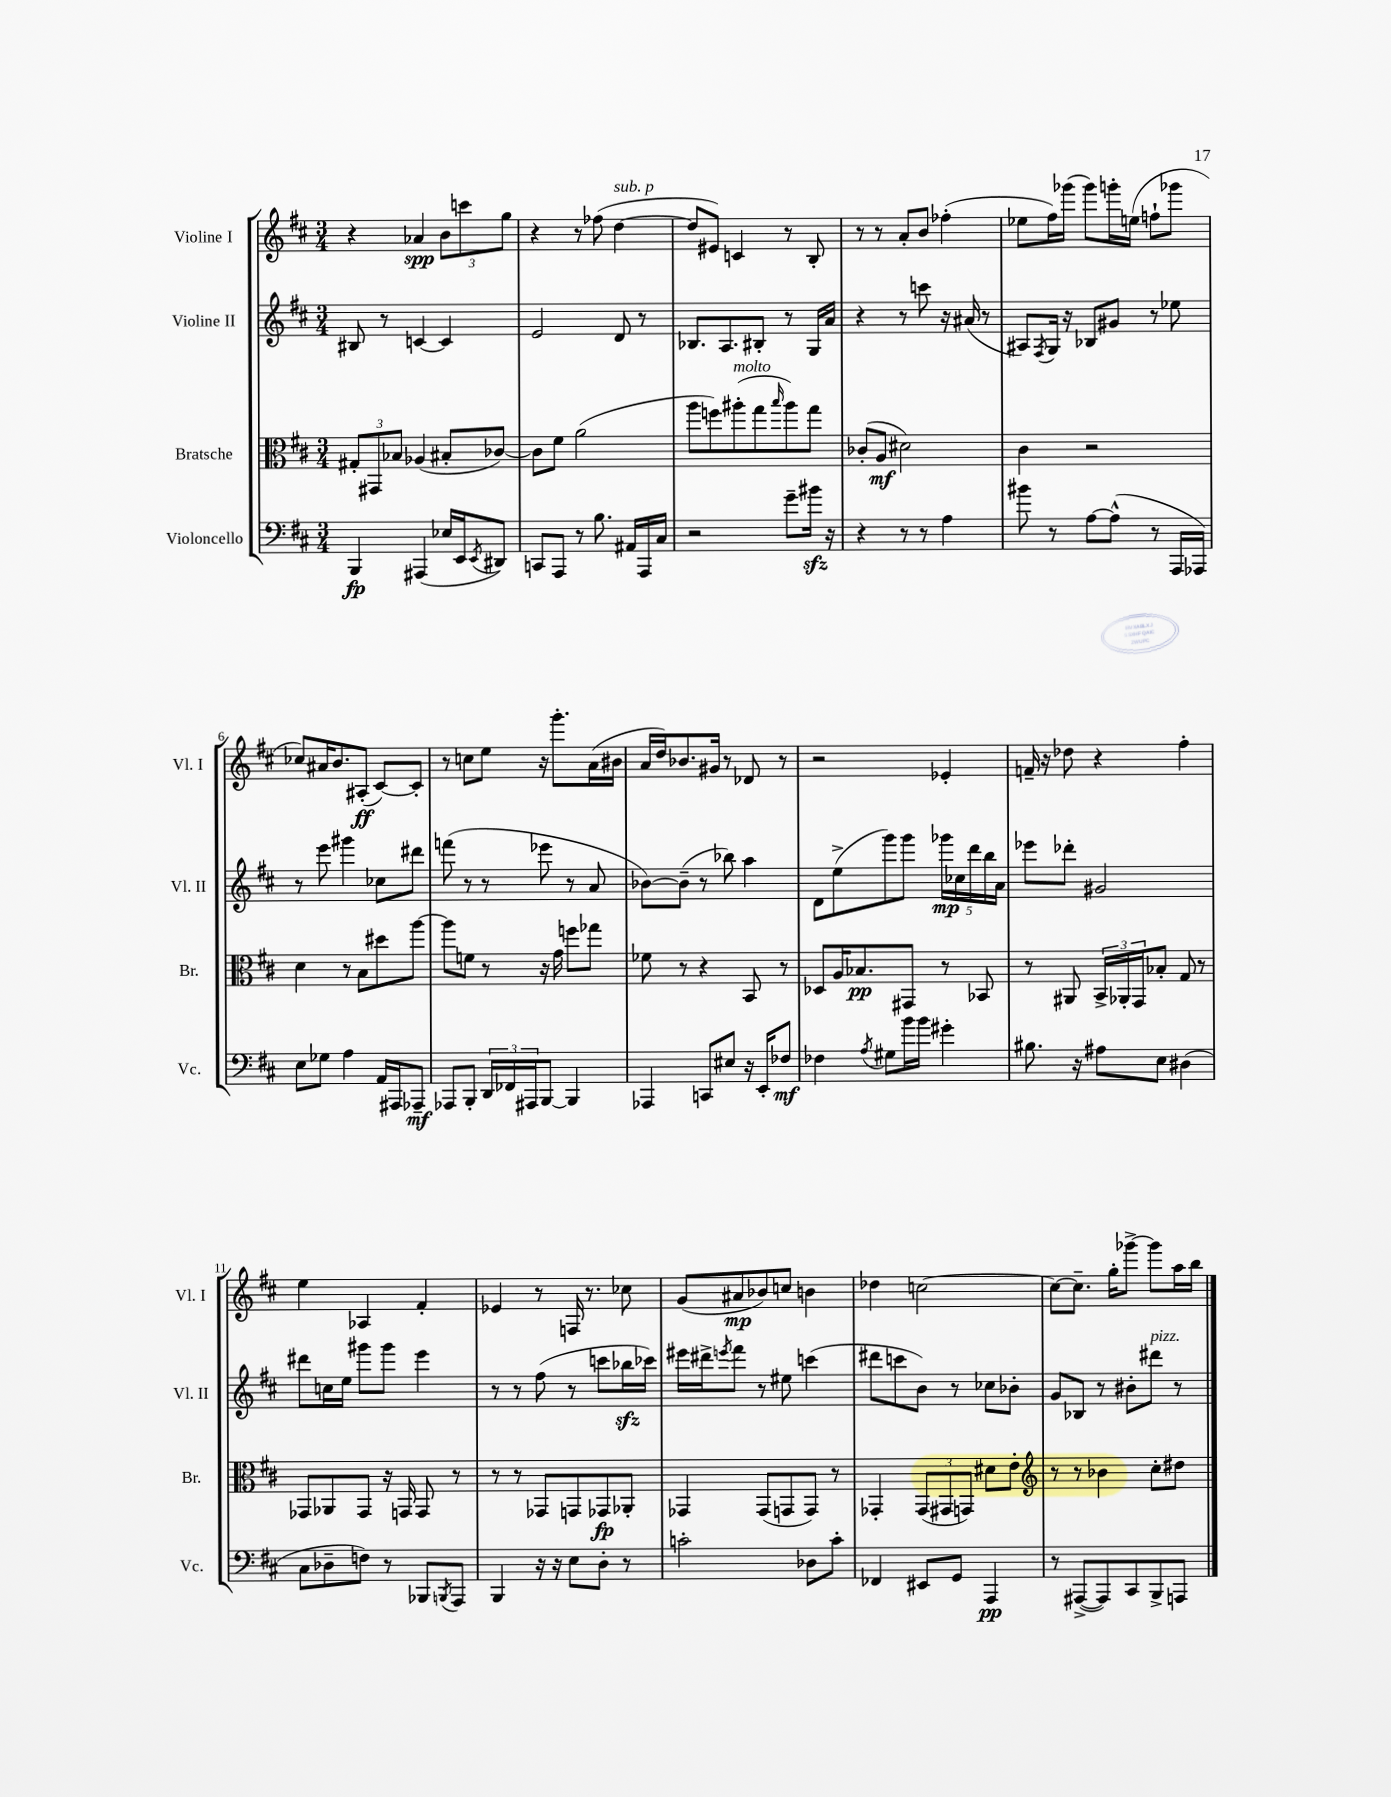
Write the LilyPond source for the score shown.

<<
\new StaffGroup <<
\new Staff = "s0" \with { instrumentName = "Violine I" shortInstrumentName = "Vl. I" } {
    \clef treble \key d \major \numericTimeSignature \time 3/4
    r4 aes'4\spp \tuplet 3/2 { b'8 c'''8 g''8 } |
    r4 r8 fes''8( d''4~^\markup { \italic "sub. p" } |
    d''8 eis'8) c'4 r8 b8-. |
    r8 r8 a'8-. b'8 fes''4-.( |
    ees''8 fis''16) ges'''16( ges'''8) g'''16-. e''16( f''8-! ges'''8 |
    ces''8) ais'16 b'8. ais8-.\ff( cis'8~) cis'8-. |
    r8 c''8 e''8 r16 g'''8.-. a'16( bis'16 |
    a'16 d''16) bes'8. gis'16 r8 des'8 r8 |
    r2 ees'4-. |
    f'16-- r16 des''8 r4 fis''4-. |
    e''4 aes4 fis'4-. |
    ees'4 r8 f16 r8. ces''8 |
    g'8( ais'8\mp bes'8) c''8 b'4 |
    des''4 c''2~ |
    c''8~ c''8.-- g''16-. ges'''8~-> ges'''8 a''16 b''16 \bar "|." |
}
\new Staff = "s1" \with { instrumentName = "Violine II" shortInstrumentName = "Vl. II" } {
    \clef treble \key d \major \numericTimeSignature \time 3/4
    bis8 r8 c'4~ c'4 |
    e'2 d'8 r8 |
    bes8. a8. bis8-. r8 g16 a'16 |
    r4 r8 c'''8 r16 ais'16( r8 |
    ais8) \acciaccatura { fis8 } g16 r16 bes8 gis'8 r8 ees''8 |
    r8 e'''8 gis'''4 ces''8 dis'''8 |
    f'''8( r8 r8 ees'''8 r8 a'8 |
    bes'8~) bes'8--( r8 bes''8) a''4 |
    d'8 e''8->( g'''8) g'''8 \tuplet 5/4 { ges'''16\mp ces''16 d'''16 b''16 a'16 } |
    ees'''8 des'''8-. gis'2 |
    dis'''8 c''16 e''16 gis'''8 gis'''8 e'''4 |
    r8 r8 fis''8( r8 c'''8 bes''16\sfz ces'''16) |
    eis'''16 dis'''16-> \acciaccatura { e'''8 } fis'''8 r8 eis''8 c'''4( |
    dis'''8 c'''8 b'8) r8 ces''8 bes'8-. |
    g'8 bes8 r8 bis'8-. dis'''8^\markup { \italic "pizz." } r8 \bar "|." |
}
\new Staff = "s2" \with { instrumentName = "Bratsche" shortInstrumentName = "Br." } {
    \clef alto \key d \major \numericTimeSignature \time 3/4
    \tuplet 3/2 { gis8-. gis,8 bes8 } aes4( bis8-. ces'8~) |
    ces'8 fis'8 a'2( |
    a''8 f''8) ais''8-.^\markup { \italic "molto" }( g''8 \grace { b''16 } ais''8) g''8 |
    ces'8-.( a8\mf dis'2) |
    cis'4 r2 |
    d'4 r8 b8 dis''8 a''8~ |
    a''8 f'8 r8 r16 g'16 f''8 ges''8 |
    fes'8 r8 r4 b,8 r8 |
    des8 a16 bes8.\pp gis,8 r8 bes,8 |
    r8 ais,8 \tuplet 3/2 { b,16-> aes,16-. g,16 } bes8-. g8 r8 |
    ges,8 aes,8 ges,8 r16 g,16 g,8 r8 |
    r8 r8 ges,8 g,8 ges,8\fp aes,8-. |
    ges,4 ges,8( g,8 g,8) r8 |
    ges,4-. \tuplet 3/2 { ges,8( gis,8 g,8) } dis'8 e'8-. |
    \clef treble r8 r8 bes'4 cis''8-. dis''8 \bar "|." |
}
\new Staff = "s3" \with { instrumentName = "Violoncello" shortInstrumentName = "Vc." } {
    \clef bass \key d \major \numericTimeSignature \time 3/4
    b,,4\fp ais,,4( ees16 e,16 \acciaccatura { e,8 } dis,8) |
    c,8 a,,8 r8 b8. ais,16 a,,16 cis16 |
    r2 g'8-- bis'16\sfz r16 |
    r4 r8 r8 a4 |
    bis'8 r8 a8~ a8-^( r8 a,,16 aes,,16) |
    e8 ges8 a4 a,16 ais,,16 aes,,8--\mf |
    aes,,8 b,,8-. \tuplet 3/2 { d,16 fes,16 ais,,16 } b,,8~ b,,4 |
    aes,,4 c,8 eis8 r16 e,16-. fes8\mf |
    fes4 \acciaccatura { a8 } gis8 b'16 b'16 gis'4-. |
    bis8. r16 ais8 e8 dis4( |
    cis8 des8-- f8) r8 bes,,8 \acciaccatura { b,,8 } a,,8 |
    b,,4 r16 r16 e8 d8-. r8 |
    c'2-. des8 c'8-. |
    fes,4 eis,8 g,8 a,,4\pp |
    r8 ais,,8~->( ais,,8) cis,8 b,,8-> a,,8 \bar "|." |
}
>>
>>
